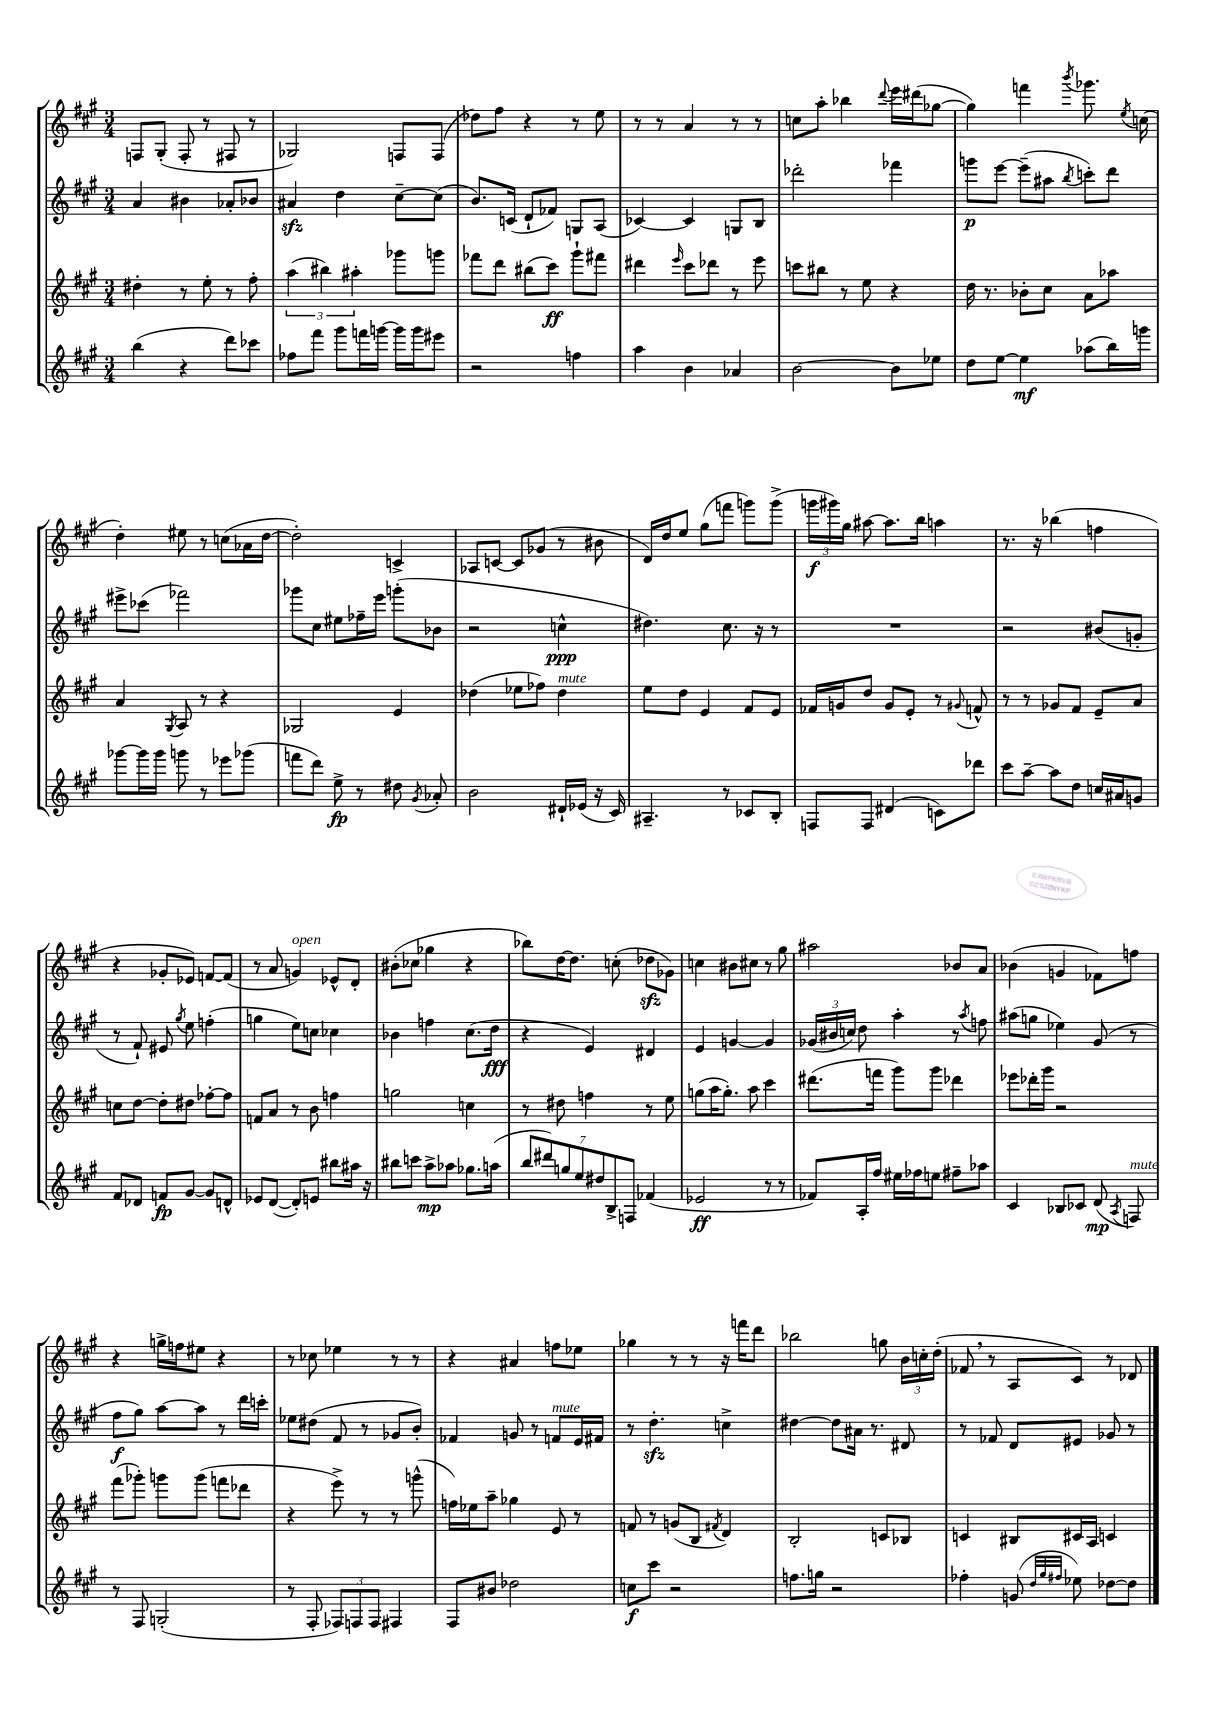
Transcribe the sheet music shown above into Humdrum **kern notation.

**kern	**dynam	**kern	**dynam	**kern	**dynam	**kern	**dynam
*part4	*part4	*part3	*part3	*part2	*part2	*part1	*part1
*staff4	*staff4	*staff3	*staff3	*staff2	*staff2	*staff1	*staff1
*clefG2	*	*clefG2	*	*clefG2	*	*clefG2	*
*k[f#c#g#]	*	*k[f#c#g#]	*	*k[f#c#g#]	*	*k[f#c#g#]	*
*M3/4	*	*M3/4	*	*M3/4	*	*M3/4	*
=10	=10	=10	=10	=10	=10	=10	=10
(4bb\	.	4dd#X'\	.	4a/	.	8Fn/L	.
.	.	.	.	.	.	(8G#'/J	.
4r	.	8r	.	4b#X\	.	8F'/	.
.	.	8ee'\	.	.	.	8r	.
8ddd\L)	.	8r	.	8a-X'/L	.	8F#X/	.
8ccc-X\J	.	8ff#'\	.	8b-X/J	.	8r	.
=11	=11	=11	=11	=11	=11	=11	=11
8ff-X\L	.	(6aa\	.	4a#Xzz/	.	2G-X/)	.
8fff#\J	.	.	.	.	.	.	.
.	.	6bb#X\)	.	.	.	.	.
8ggg#\L	.	.	.	4dd\	.	.	.
.	.	6aa#X'\	.	.	.	.	.
16fffn\L	.	.	.	.	.	.	.
[16gggn\JJ	.	.	.	.	.	.	.
16ggg\LL]	.	8ggg-X\L	.	[8cc#~\L	.	8Fn/L	.
16ggg\J	.	.	.	.	.	.	.
8eee#X\J	.	8gggn\J	.	(8cc#\J]	.	(8F/J	.
=12	=12	=12	=12	=12	=12	=12	=12
2r	.	8fff-X\L	.	8.b/L)	.	8dd-X\L)	.
.	.	8ddd\J	.	.	.	8ff#\J	.
.	.	.	.	(16cn/Jk	.	.	.
.	.	(8bb#X\L	.	8d`/L	.	4r	.
.	.	8ccc#\J)	ff	8f-X/J)	.	.	.
4ffn\	.	8ggg#`\L	.	8Gn/L	.	8r	.
.	.	8fff#X\J	.	(8A/J	.	8ee\	.
=13	=13	=13	=13	=13	=13	=13	=13
4aa\	.	4ddd#X\	.	[4c-X/)	.	8r	.
.	.	.	.	.	.	8r	.
.	.	16qqeee/	.	.	.	.	.
4b\	.	8ccc#\L	.	4c-/]	.	4a/	.
.	.	8ddd-X\J	.	.	.	.	.
4a-X/	.	8r	.	8Gn/L	.	8r	.
.	.	8eee\	.	8B/J	.	8r	.
=14	=14	=14	=14	=14	=14	=14	=14
[2b\	.	8cccn\L	.	2ddd-X'\	.	8ccn\L	.
.	.	8bb#X\J	.	.	.	8aa'\J	.
.	.	8r	.	.	.	4bb-X\	.
.	.	8ee\	.	.	.	.	.
.	.	.	.	.	.	8qqddd/	.
8b\L]	.	4r	.	4fff-X\	.	16eee\LL	.
.	.	.	.	.	.	(16ddd#X\J	.
8ee-X\J	.	.	.	.	.	[8gg-X\J	.
=15	=15	=15	=15	=15	=15	=15	=15
8dd\L	.	16dd\	.	8gggn\L	p	4gg-\])	.
.	.	8.r	.	.	.	.	.
[8ee\J	.	.	.	[8eee\J	.	.	.
4ee\]	mf	8b-X'\L	.	(8eee~\L]	.	4fffn\	.
.	.	8cc#\J	.	8aa#X\J	.	.	.
.	.	.	.	8qbb/	.	8qbbb/	.
(8aa-X\L	.	8a\L	.	8cccn'\L)	.	8.ggg-X\	.
16bb\L)	.	8aa-X\J	.	8ddd\J	.	.	.
.	.	.	.	.	.	8qee/	.
16gggn\JJ	.	.	.	.	.	(16ccn\	.
!!LO:LB:g=z
=16	=16	=16	=16	=16	=16	=16	=16
[8ggg-X\L	.	4a/	.	8eee#X^\L	.	4dd'\)	.
16ggg-\L]	.	.	.	(8ccc-X\J	.	.	.
16ggg-\JJ	.	.	.	.	.	.	.
.	.	8qG#/	.	.	.	.	.
8gggn\	.	8A/	.	2fff-X\)	.	8ee#X\	.
8r	.	8r	.	.	.	8r	.
8eee-X\L	.	4r	.	.	.	(8ccn\L	.
(8ggg-X\J	.	.	.	.	.	16a-X\L	.
.	.	.	.	.	.	[16dd\JJ	.
=17	=17	=17	=17	=17	=17	=17	=17
8fffn\L	.	2G-X/	.	8ggg-X\L	.	2dd'\])	.
8ddd\J)	.	.	.	8cc#\J	.	.	.
8ee^\	fp	.	.	8ee#X\L	.	.	.
8r	.	.	.	16ff-X~\L	.	.	.
.	.	.	.	16eee\JJ	.	.	.
8dd#X\	.	4e/	.	(8gggn'\L	.	4cn^/	.
8qg#/	.	.	.	.	.	.	.
8a-X'/	.	.	.	8b-X\J	.	.	.
=18	=18	=18	=18	=18	=18	=18	=18
2b\	.	(4dd-X\	.	2r	.	8A-X/L	.
.	.	.	.	.	.	[8cn/J	.
.	.	8ee-X\L	.	.	.	8c/L]	.
.	.	8ff-X\J)	.	.	.	(8g-X/J	.
!	!	!LO:TX:a:i:t=mute	!	!	!	!	!
16d#X`/LL	.	4dd-\	.	4ccn^^\	ppp	8r	.
(16e-X/JJ	.	.	.	.	.	.	.
16r	.	.	.	.	.	8b#X\	.
16c#/)	.	.	.	.	.	.	.
=19	=19	=19	=19	=19	=19	=19	=19
4.A#X~/	.	8ee\L	.	4.dd#X\)	.	16d/LL)	.
.	.	.	.	.	.	16dd/J	.
.	.	8dd\J	.	.	.	8ee/J	.
.	.	4e/	.	.	.	(8gg#\L	.
8r	.	.	.	8.cc#\	.	8fffn\J	.
8c-X/L	.	8f#/L	.	.	.	8gggn\L)	.
.	.	.	.	16r	.	.	.
8B'/J	.	8e/J	.	8r	.	(8ggg^\J	.
=20	=20	=20	=20	=20	=20	=20	=20
8Fn/L	.	16f-X/LL	.	2.r	.	24gggn\LL	f
.	.	.	.	.	.	24ggg#X\)	.
.	.	16gn/J	.	.	.	.	.
.	.	.	.	.	.	24gg#\JJ	.
8F/J	.	8dd/J	.	.	.	[8aa#X\	.
(4d#X/	.	8g/L	.	.	.	8.aa#\L]	.
.	.	8e'/J	.	.	.	.	.
.	.	.	.	.	.	16bb\Jk	.
8cn\L)	.	8r	.	.	.	4aan\	.
.	.	8qqg#X/	.	.	.	.	.
8ddd-X\J	.	8fn^^/	.	.	.	.	.
=21	=21	=21	=21	=21	=21	=21	=21
8ccc#\L	.	8r	.	2r	.	8.r	.
[8aa~\J	.	8r	.	.	.	.	.
.	.	.	.	.	.	16r	.
8aa\L]	.	8g-X/L	.	.	.	(4bb-X\	.
8dd\J	.	8f#/J	.	.	.	.	.
16ccn/LL	.	8e~/L	.	(8b#X/L	.	4ffn\	.
16a#X/J	.	.	.	.	.	.	.
8gn/J	.	8a/J	.	8gn'/J	.	.	.
!!LO:LB:g=z
=22	=22	=22	=22	=22	=22	=22	=22
8f#/L	.	8ccn\L	.	8r	.	4r	.
8d-X/J	.	[8dd\J	.	8f#`/)	.	.	.
8fn/L	fp	8dd'\L]	.	8e#X/	.	8g-X'/L	.
.	.	.	.	8qgg#/	.	.	.
[8g#/J	.	8dd#X\J	.	8ee\	.	8e-X/J)	.
8g#/L]	.	[8ff-X'\L	.	(4ffn'\	.	[8fn/L	.
8dn^^/J	.	8ff-\J]	.	.	.	(8f/J]	.
=23	=23	=23	=23	=23	=23	=23	=23
8e-X/L	.	8fn/L	.	4ggn\	.	8r	.
([8d/J	.	8a/J	.	.	.	8a/	.
!	!	!	!	!	!	!LO:TX:a:i:t=open	!
8d'/L])	.	8r	.	8ee\L)	.	4gn/)	.
8en/J	.	8b\	.	8ccn\J	.	.	.
8bb#X\L	.	4ffn\	.	4cc-X\	.	8e-X^^/L	.
16aa#X\Jk	.	.	.	.	.	8d'/J	.
16r	.	.	.	.	.	.	.
=24	=24	=24	=24	=24	=24	=24	=24
8bb#X\L	.	2ggn\	.	4b-X\	.	(8b#X'\L	.
8cccn\J	.	.	.	.	.	8cc-X\J	.
8aa^\L	mp	.	.	4ffn\	.	4gg-X\	.
8aa-X\J	.	.	.	.	.	.	.
8.gg-X\L	.	4ccn\	.	(8.cc#\L	.	4r	.
(16aan\Jk	.	.	.	16dd\Jk	fff	.	.
=25	=25	=25	=25	=25	=25	=25	=25
14bb/L	.	8r	.	4r	.	8bb-X\L)	.
14ddd#X/)	.	.	.	.	.	.	.
.	.	8dd#X\	.	.	.	[16dd\K	.
14ggn/	.	.	.	.	.	.	.
.	.	.	.	.	.	8.dd\J]	.
14ee/	.	.	.	.	.	.	.
.	.	4ffn\	.	4e/)	.	.	.
14dd#X/	.	.	.	.	.	.	.
14B^/	.	.	.	.	.	.	.
.	.	.	.	.	.	(8ccn'\	.
14Fn/J	.	.	.	.	.	.	.
(4f-X/	.	8r	.	4d#X/	.	8dd-Xzz\L	.
.	.	8ee\	.	.	.	8g-X\J)	.
=26	=26	=26	=26	=26	=26	=26	=26
2e-X/	ff	(8ggn\L	.	4e/	.	4ccn\	.
.	.	16aa\K	.	.	.	.	.
.	.	8.gg'\J)	.	.	.	.	.
.	.	.	.	[4gn/	.	8b#X\L	.
.	.	8aa\	.	.	.	8cc#X\J	.
8r	.	4ccc#\	.	4g/]	.	8r	.
8r	.	.	.	.	.	8gg#\	.
=27	=27	=27	=27	=27	=27	=27	=27
8f-X/L)	.	(8.ddd#X\L	.	(24g-X/LL	.	2aa#X\	.
.	.	.	.	24b#X/	.	.	.
.	.	.	.	24ccn/JJ)	.	.	.
16A'/L	.	.	.	8dd\	.	.	.
16ff#/JJ	.	16fffn\Jk	.	.	.	.	.
16ee#X\LL	.	8ggg#\L)	.	4aa'\	.	.	.
16ff-X\J	.	.	.	.	.	.	.
8een\J	.	8ggg#\J	.	.	.	.	.
8ff#X~\L	.	4ddd-X\	.	8r	.	8b-X/L	.
.	.	.	.	8qaa/	.	.	.
8aa-X\J	.	.	.	8ffn\	.	8a/J	.
=28	=28	=28	=28	=28	=28	=28	=28
4c#/	.	8eee-X\L	.	(8aa#X\L	.	(4b-X\	.
.	.	16ddd-X'\L	.	8ggn\J	.	.	.
.	.	16ggg#\JJ	.	.	.	.	.
8B-X/L	.	2r	.	4ee-X\)	.	4gn/	.
8c-X/J	.	.	.	.	.	.	.
(8d/	mp	.	.	(8g#/	.	8f-X\L)	.
8qA/	.	.	.	.	.	.	.
!LO:TX:a:i:t=mute	!	!	!	!	!	!	!
8Fn/)	.	.	.	8r	.	8ffn\J	.
!!LO:LB:g=z
=29	=29	=29	=29	=29	=29	=29	=29
8r	.	(8fff#\L	.	8ff#\L	f	4r	.
8F#/	.	8ggg-X'\J)	.	8gg#\J)	.	.	.
(2Gn'/	.	8gggn\L	.	[8aa\L	.	16ggn^\LL	.
.	.	.	.	.	.	16ffn\J	.
.	.	(8ggg\J	.	8aa\J]	.	8ee#X\J	.
.	.	8fffn\L	.	8r	.	4r	.
.	.	8ddd-X\J	.	16ddd\LL	.	.	.
.	.	.	.	16cccn'\JJ	.	.	.
=30	=30	=30	=30	=30	=30	=30	=30
8r	.	4r	.	8ee-X\L	.	8r	.
8F#'/	.	.	.	(8dd#X\J	.	8cc-X\	.
12F-X/L)	.	8eee^\)	.	8f#/	.	4ee-X\	.
12Fn/	.	.	.	.	.	.	.
.	.	8r	.	8r	.	.	.
12F/J	.	.	.	.	.	.	.
4F#X/	.	8r	.	8g-X/L	.	8r	.
.	.	(8gggn^^\	.	8b'/J)	.	8r	.
=31	=31	=31	=31	=31	=31	=31	=31
8F#/L	.	16ffn\LL)	.	4f-X/	.	4r	.
.	.	16ee-X\J	.	.	.	.	.
8b#X/J	.	8aa~\J	.	.	.	.	.
2dd-X\	.	4gg-X\	.	8gn/	.	4a#X/	.
.	.	.	.	8r	.	.	.
!	!	!	!	!LO:TX:a:i:t=mute	!	!	!
.	.	8e/	.	8fn/L	.	8ffn\L	.
.	.	8r	.	16e/L	.	8ee-X\J	.
.	.	.	.	16f#X/JJ	.	.	.
=32	=32	=32	=32	=32	=32	=32	=32
8ccn\L	f	8fn/	.	8r	.	4gg-X\	.
8ccc#\J	.	8r	.	4.ddzz'\	.	.	.
2r	.	(8gn/L	.	.	.	8r	.
.	.	8B/J	.	.	.	8r	.
.	.	8qf#X/	.	.	.	.	.
.	.	4d/)	.	4ccn^\	.	16r	.
.	.	.	.	.	.	16fffn\KL	.
.	.	.	.	.	.	8ddd\J	.
=33	=33	=33	=33	=33	=33	=33	=33
8.ffn\L	.	2B'/	.	[4dd#X\	.	2bb-X\	.
16ggn\Jk	.	.	.	.	.	.	.
2r	.	.	.	8dd#\L]	.	.	.
.	.	.	.	16a#X\Jk	.	.	.
.	.	.	.	8.r	.	.	.
.	.	8cn/L	.	.	.	8ggn\	.
.	.	8B-X/J	.	8d#X/	.	24b\LL	.
.	.	.	.	.	.	24ccn'\	.
.	.	.	.	.	.	(24dd'\JJ	.
=34	=34	=34	=34	=34	=34	=34	=34
4ff-X'\	.	4cn/	.	8r	.	8f-X,/	.
.	.	.	.	8f-X/	.	8r	.
(8gn/	.	8B#X/L	.	8d/L	.	8A/L	.
32qqdd/LLL	.	.	.	.	.	.	.
32qqgg#/	.	.	.	.	.	.	.
32qqff#X/JJJ	.	.	.	.	.	.	.
8ee-X\)	.	16c#X/L	.	8e#X/J	.	8c#/J)	.
.	.	16A/JJ	.	.	.	.	.
[8dd-X\L	.	4cn/	.	8g-X/	.	8r	.
8dd-\J]	.	.	.	8r	.	8d-X/	.
==	==	==	==	==	==	==	==
*-	*-	*-	*-	*-	*-	*-	*-
